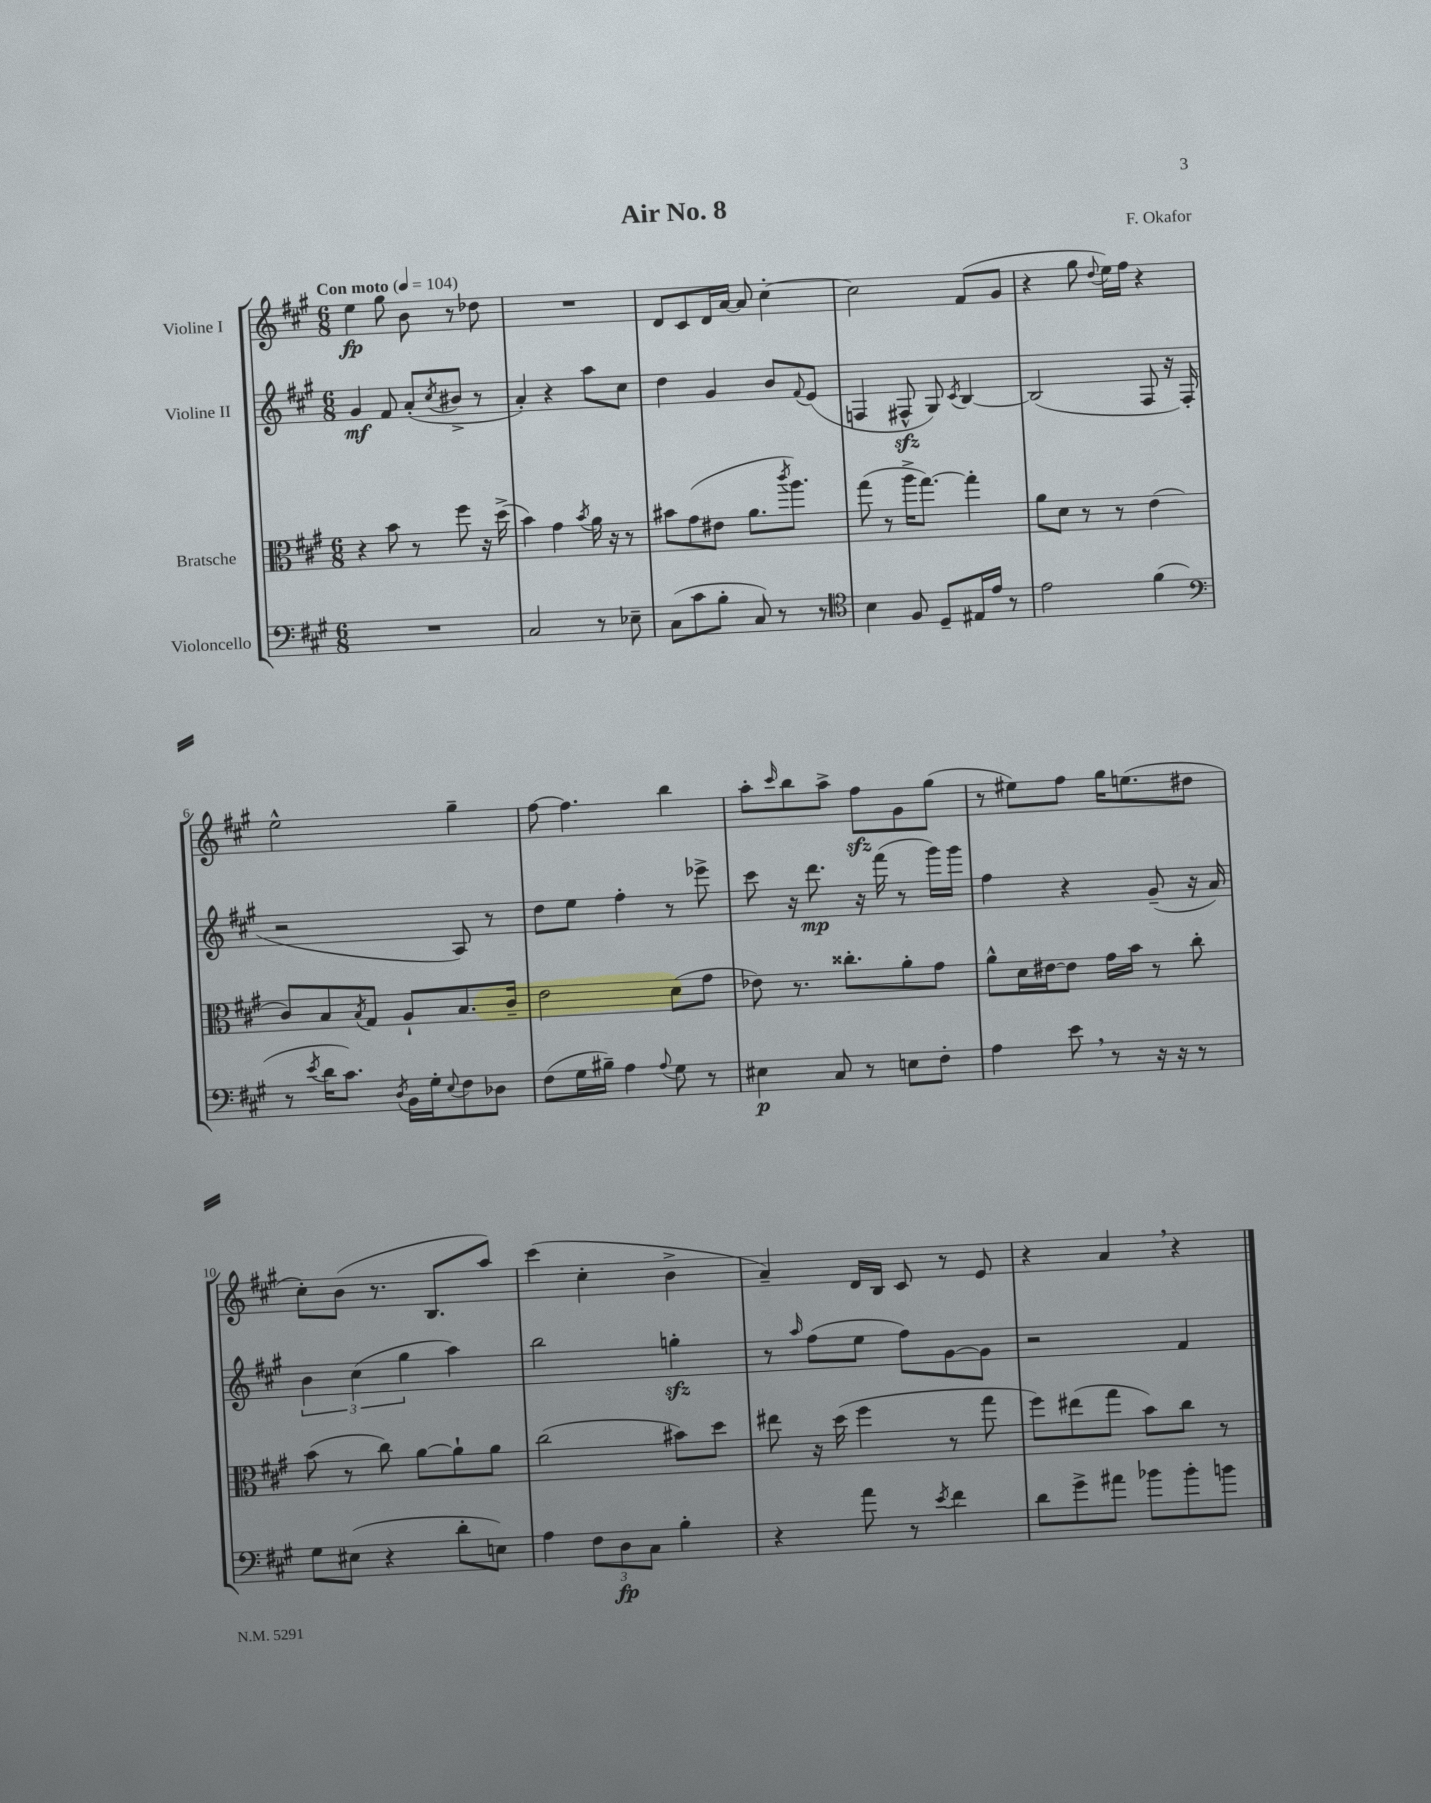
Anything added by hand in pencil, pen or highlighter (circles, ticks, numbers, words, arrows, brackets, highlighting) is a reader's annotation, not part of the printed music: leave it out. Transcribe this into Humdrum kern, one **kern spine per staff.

**kern	**kern	**kern	**kern
*staff4	*staff3	*staff2	*staff1
*clefF4	*clefC3	*clefG2	*clefG2
*k[f#c#g#]	*k[f#c#g#]	*k[f#c#g#]	*k[f#c#g#]
*M6/8	*M6/8	*M6/8	*M6/8
*MM104	*MM104	*MM104	*MM104
2.r	4r	4g#/	4ee\
.	8b\	8f#/	8gg#\
.	8r	(8a'/L	8b\
.	.	8qcc#/	.
.	8ff#\	8b#^/J	8r
.	16r	8r	8dd-\
.	(16dd^\	.	.
=	=	=	=
2C#/	4b\)	4a'/)	2.r
.	4g#\	4r	.
.	8qb/	.	.
8r	16a\	8aa\L	.
.	16r	.	.
8E-~\	8r	8cc#\J	.
=	=	=	=
(8C#\L	8b#\L	4dd\	8d/L
8c#\	(8g#\	.	8c#/
8B'\J	8e#\J	4g#/	16d/L
.	.	.	[16a/JJ
8C#/)	8.a\L	.	8a/]
8r	.	8b/L	[4cc#'\
.	8qccc#/	.	.
.	8.aa\J)	.	.
.	.	8qqf#/	.
8r	.	(8e/J	.
=	=	=	=
*clefC4	*	*	*
4B\	(8gg#\	4F/	2cc#\]
.	8r	.	.
8F#/	16aa^\LK	8F#^^/	.
.	[8.gg#\J)	.	.
8D~/L	.	8G#/)	.
.	.	8qc#/	.
16E#/L	4gg#'\]	[4B/	(8f#/L
16e/JJ	.	.	.
8r	.	.	8g#/J
=	=	=	=
2e\	8a\L	(2B/]	4r
.	8d\J	.	.
.	8r	.	8gg#\
.	.	.	8qqdd/
.	8r	.	16ee\LL)
.	.	.	16ff#\JJ
(4f#\	(4e\	8F#/	4r
.	.	16r	.
.	.	16F#'/	.
=	=	=	=
*clefF4	*	*	*
8r	8c#/L)	2r	2ee^^\
8qe/	.	.	.
16d\LK	8B/	.	.
8.c#\J)	.	.	.
.	8qB/	.	.
.	8G#/J	.	.
8qD/	.	.	.
16BB\LL	8A`/L	.	.
16G#'\J	.	.	.
8qqE/	.	.	.
8F#\	8.B/	8A/)	4gg#~\
8D-\J	.	8r	.
.	16c#~/Jk	.	.
=	=	=	=
(8F#\L	2e\	8dd\L	[8ff#\
16G#\L	.	8ee\J	4.ff#\]
16B#~\JJ)	.	.	.
4A\	.	4ff#'\	.
8qqA/	.	.	.
8G#\	(8d\L	8r	4bb\
8r	8g#\J	8eee-^\	.
=	=	=	=
4E#\	8e-\)	8ccc#\	8aa'\L
.	.	.	16qqccc#/
.	8.r	16r	8bb\
.	.	8.ddd\	.
8C#/	.	.	8aa^\J
.	8.cc##'\L	.	.
8r	.	16r	8ff#\L
.	.	(16fff#\	.
8E\L	8a'\	8r	8g#\
8F#'\J	8g#\J	16ggg#\LL)	(8gg#\J
.	.	16ggg#\JJ	.
=	=	=	=
4A\	8a^^\L	4ff#\	8r
.	16d\L	.	8ee#\L)
.	[16e#\J	.	.
8e\	8e#\]J	4r	8ff#\J
8r	16g#\LL	.	16gg#\LK
.	16b\JJ	.	(8.ee\
16r	8r	(8g#~/	.
16r	.	.	.
8r	8cc#'\	16r	8dd#\J
.	.	16a/)	.
=	=	=	=
8G#\L	(8b\	6b\	8cc#'\L)
(8E#\J	8r	.	(8b\J
.	.	(6cc#\	.
4r	8cc#\)	.	8.r
.	.	6gg#\	.
.	[8a\L	.	.
.	.	.	8.B/L
8d'\L	8a`\]	4aa\)	.
8E\J)	8a\J	.	8aa/J)
=	=	=	=
4A\	(2cc#\	2bb\	(4ccc#\
12F#\L	.	.	4cc#'\
12D\	.	.	.
12C#\J	.	.	.
4B'\	8b#\L)	4gg'\	4b^\
.	8dd\J	.	.
=	=	=	=
4r	8ee#\	8r	4a~/)
.	.	16qqaa/	.
.	16r	(8ff#\L	.
.	(16dd\	.	.
8a\	4ff#\	8ee\J	16d/LL
.	.	.	16B/JJ
8r	.	8ff#\L)	8c#/
8qe/	.	.	.
4f#\	8r	[8g#\	8r
.	8gg#\	8g#\]J	8e/
=	=	=	=
8d\L	8ff#\L)	2r	4r
8g#^\	(8ee#\	.	.
8a#\J	8gg#\J	.	4a/
8b-\L	8b\L)	.	.
8b-'\	8cc#\J	4f#/	4r
8b\J	8r	.	.
==	==	==	==
*-	*-	*-	*-
